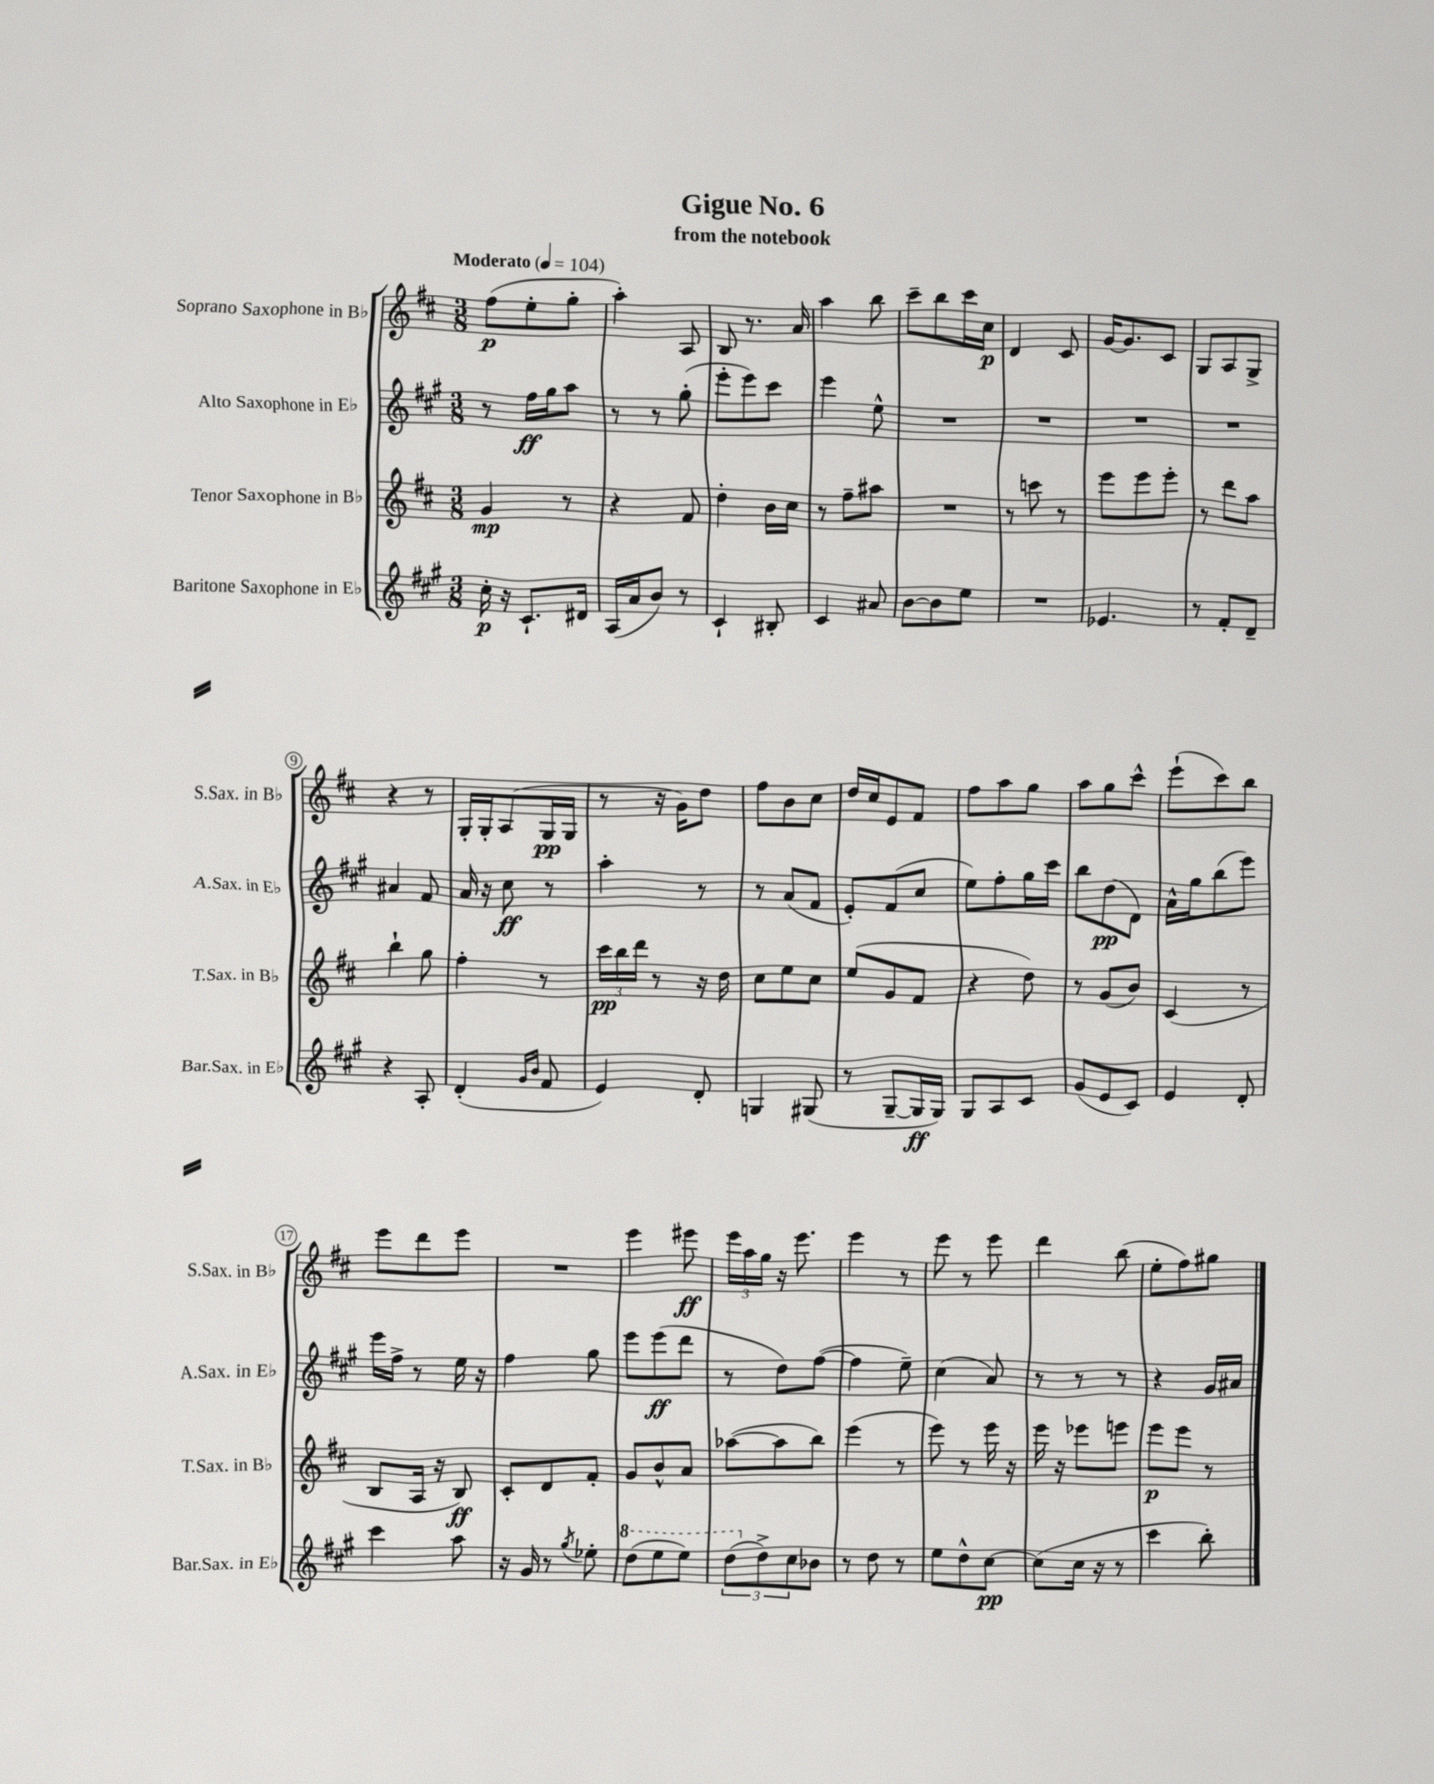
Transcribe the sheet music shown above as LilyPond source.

\header { title = "Gigue No. 6" subtitle = "from the notebook" }
<<
\new StaffGroup <<
\new Staff = "s0" \with { instrumentName = "Soprano Saxophone in Bb" shortInstrumentName = "S.Sax. in Bb" } {
    \clef treble \key d \major \numericTimeSignature \time 3/8 \tempo "Moderato" 4 = 104
    fis''8\p( e''8-. g''8-. |
    a''4-.) a8 |
    b8 r8. a'16 |
    a''4 b''8 |
    cis'''8-- b''8 cis'''16 cis''16\p |
    d'4 cis'8 |
    g'16~ g'8. cis'8 |
    g8 a8 g8-> |
    r4 r8 |
    g16-. g16-. a8( g16\pp g16 |
    r8 r16 g'16) d''8 |
    fis''8 b'8 cis''8 |
    d''16 cis''16 e'8 fis'8 |
    fis''8 a''8 g''8 |
    a''8 g''8 cis'''8-^ |
    e'''8-!( cis'''8) b''8 |
    e'''8 d'''8 e'''8 |
    R4. |
    e'''4 eis'''8\ff |
    \tuplet 3/2 { e'''16 a''16 g''16 } r16 e'''8. |
    e'''4 r8 |
    e'''8 r8 e'''8 |
    d'''4 b''8( |
    e''8-. fis''8) gis''8 \bar "|." |
}
\new Staff = "s1" \with { instrumentName = "Alto Saxophone in Eb" shortInstrumentName = "A.Sax. in Eb" } {
    \clef treble \key a \major \numericTimeSignature \time 3/8
    r8 fis''16\ff gis''16 a''8 |
    r8 r8 gis''8-.( |
    e'''8-. e'''8) cis'''8 |
    e'''4 e''8-^ |
    R4. |
    R4. |
    R4. |
    R4. |
    ais'4 fis'8 |
    a'16 r16 cis''8\ff r8 |
    a''4-. r8 |
    r8 a'8( fis'8 |
    e'8-.) fis'8( cis''8 |
    e''8) fis''8-. gis''16 cis'''16 |
    b''8 d''8\pp( d'8) |
    a'16-^ gis''16 b''8( e'''8) |
    e'''16 fis''16-> r8 e''16 r16 |
    fis''4 gis''8 |
    e'''8 e'''8\ff( d'''8 |
    r8 d''8) fis''8~( |
    fis''4 e''8--) |
    cis''4( a'8) |
    r8 r8 r8 |
    r4 gis'16 ais'16 \bar "|." |
}
\new Staff = "s2" \with { instrumentName = "Tenor Saxophone in Bb" shortInstrumentName = "T.Sax. in Bb" } {
    \clef treble \key d \major \numericTimeSignature \time 3/8
    g'4\mp r8 |
    r4 fis'8 |
    d''4-. b'16 cis''16 |
    r8 fis''8-- ais''8 |
    R4. |
    r8 c'''8 r8 |
    e'''8 e'''8 e'''8-. |
    r8 d'''8 a''8 |
    b''4-! g''8 |
    fis''4-. r8 |
    \tuplet 3/2 { cis'''16\pp b''16 d'''16 } r8 r16 d''16 |
    cis''8 e''8 cis''8 |
    e''8( g'8 fis'8 |
    r4 d''8) |
    r8 g'8( b'8) |
    cis'4( r8 |
    b8 a16 r16 b8\ff) |
    cis'8-. d'8 fis'8-. |
    g'8 b'8-^ a'8 |
    aes''8~( aes''8 b''8) |
    e'''4( r8 |
    e'''8) r8 e'''16 r16 |
    e'''16 r16 ees'''8 e'''8 |
    e'''8\p e'''8 r8 \bar "|." |
}
\new Staff = "s3" \with { instrumentName = "Baritone Saxophone in Eb" shortInstrumentName = "Bar.Sax. in Eb" } {
    \clef treble \key a \major \numericTimeSignature \time 3/8
    cis''16-.\p r16 cis'8.-! dis'16 |
    a16( a'16 b'8) r8 |
    cis'4-! bis8-. |
    cis'4 ais'8 |
    b'8~ b'8 e''8 |
    R4. |
    ees'4. |
    r8 fis'8-. d'8-- |
    r4 a8-. |
    d'4-.( \grace { gis'16 b'16 } fis'8 |
    e'4) d'8-. |
    g4 gis8( |
    r8 gis8~-- gis16\ff gis16) |
    gis8 a8 cis'8 |
    gis'8( e'8 cis'8) |
    e'4 d'8-. |
    cis'''4 a''8 |
    r16 gis'16 r8 \acciaccatura { gis''8 } ees''8-. |
    \ottava #1 d'''8( e'''8 e'''8) |
    \tuplet 3/2 { d'''8( \ottava #0 d''8->) cis''8 } bes'8 |
    r8 d''8 r8 |
    e''8 d''8-^ cis''8~\pp |
    cis''8( cis''16 r16 r8 |
    cis'''4 b''8-.) \bar "|." |
}
>>
>>
\layout { \context { \Score \override BarNumber.stencil = #(make-stencil-circler 0.1 0.3 ly:text-interface::print) } }
